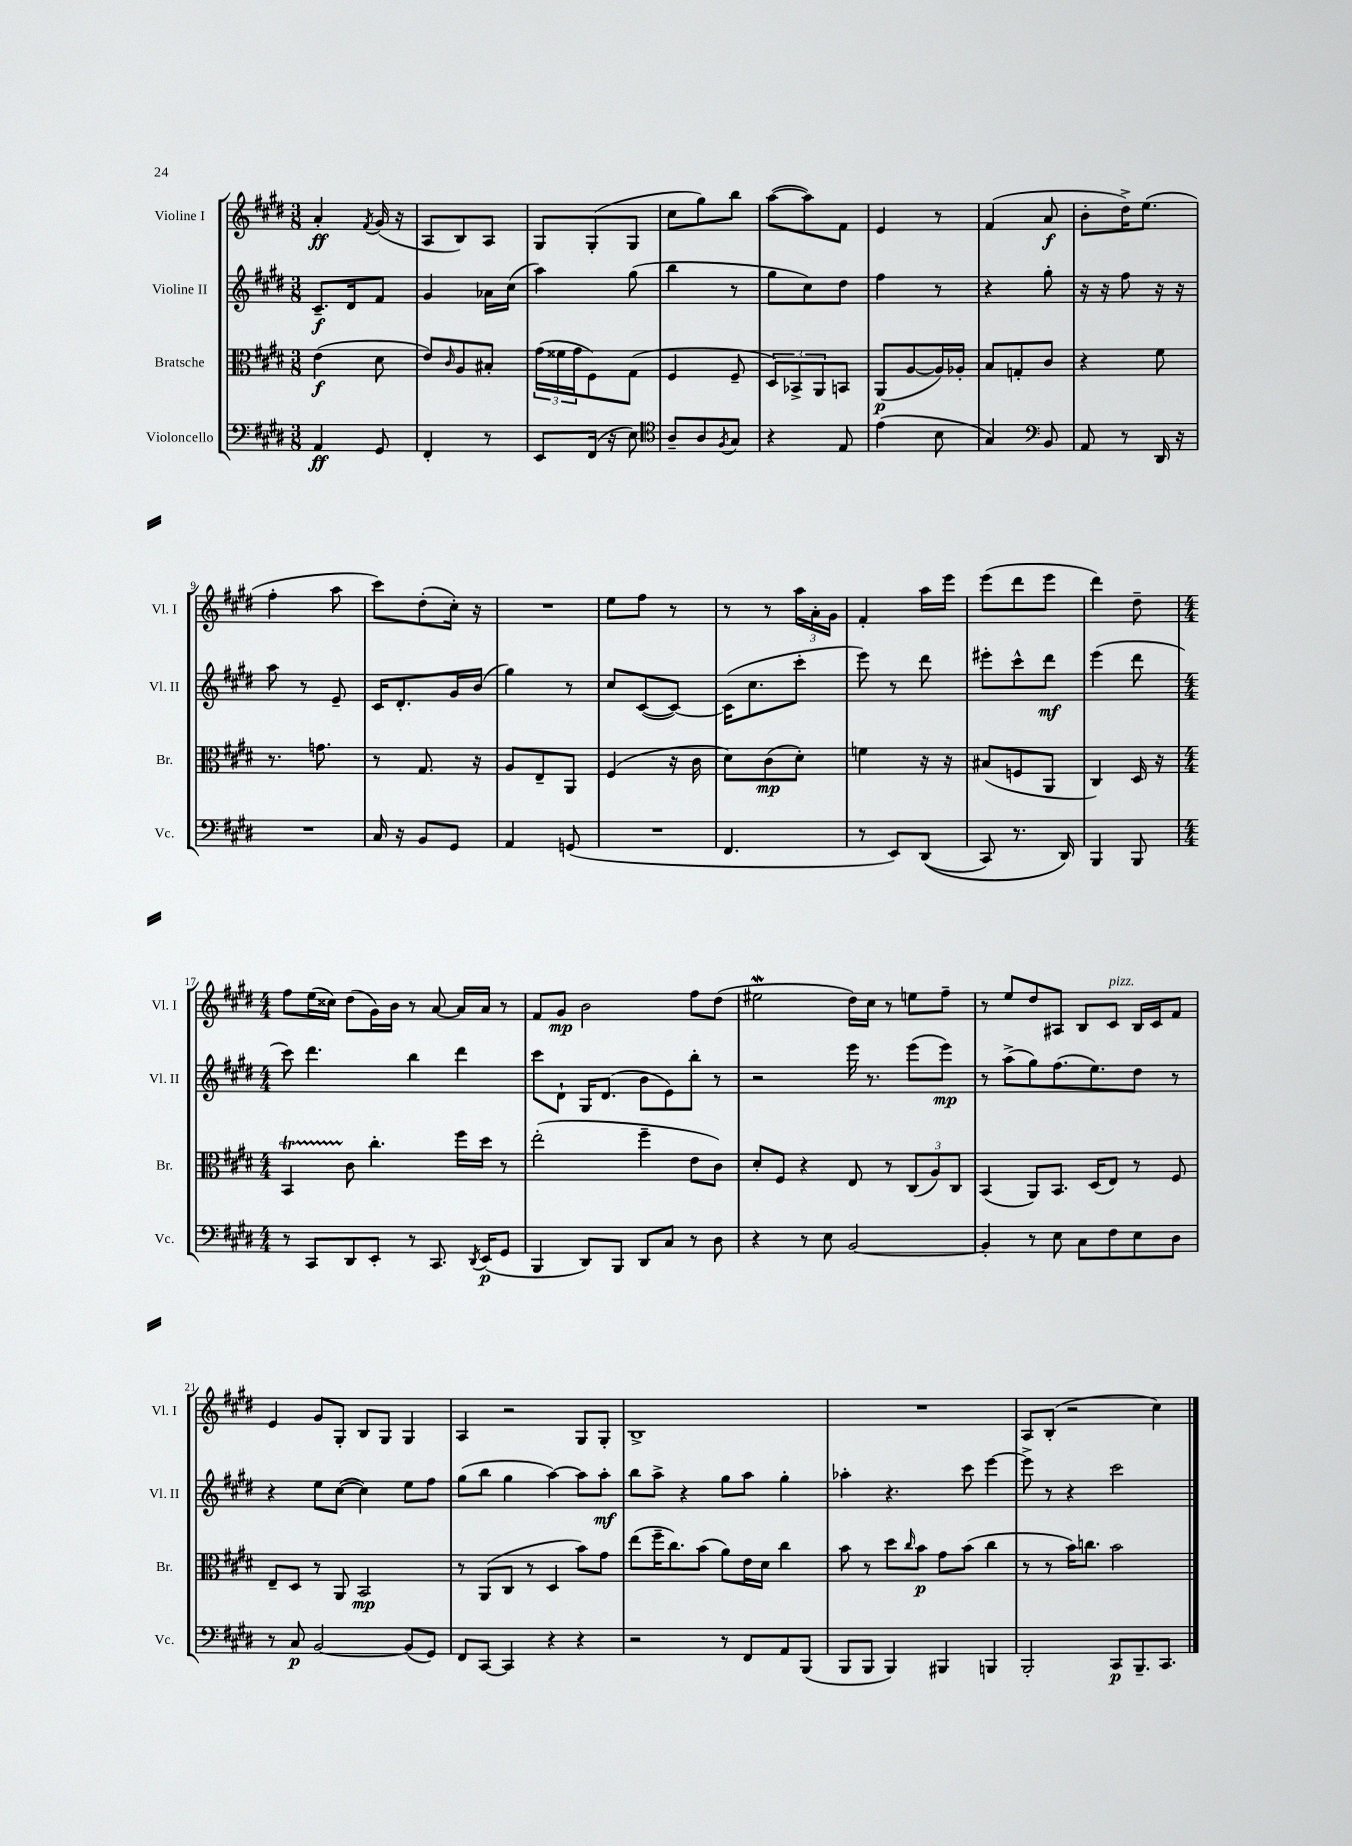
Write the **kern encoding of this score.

**kern	**kern	**kern	**kern
*staff4	*staff3	*staff2	*staff1
*clefF4	*clefC3	*clefG2	*clefG2
*k[f#c#g#d#]	*k[f#c#g#d#]	*k[f#c#g#d#]	*k[f#c#g#d#]
*M3/8	*M3/8	*M3/8	*M3/8
4AA/	(4e\	8.c#~/L	4a'/
.	.	16d#/k	.
.	.	.	8qf#/
8GG#/	8d#\	8f#/J	(16g#/
.	.	.	16r
=	=	=	=
4FF#'/	8e/L)	4g#/	8A/L
.	16qqc#/	.	.
.	8A/	.	8B/)
8r	8B#'/J	16a-\LL	8A/J
.	.	(16cc#\JJ	.
=	=	=	=
8EE/L	(24g#\LL	4aa\)	8G#/L
.	24f##\	.	.
.	24g#\J	.	.
(16FF#/Jk	8F#\)	.	(8G#'/
16r	.	.	.
8E\)	(8G#\J	(8gg#\	8G#/J
=	=	=	=
*clefC4	*	*	*
8A~/L	4F#/	4bb\	8cc#\L
8A/	.	.	8gg#\)
8qF#/	.	.	.
8G#/J	8F#~/	8r	8bb\J
=	=	=	=
4r	12D#/L)	8gg#\L	([8aa\L
.	12BB-^/	.	.
.	.	8cc#\)	8aa\])
.	12AA/	.	.
8E/	8BB/J	8dd#\J	8f#\J
=	=	=	=
(4e\	(8AA/L	4ff#\	4e/
.	[8A/	.	.
8B\	16A/]L)	8r	8r
.	16A-'/JJ	.	.
=	=	=	=
4G#/)	8B/L	4r	(4f#/
.	8G'/	.	.
*clefF4	*	*	*
8BB/	8c#/J	8gg#'\	8a/
=	=	=	=
8AA/	4r	16r	8b'\L
.	.	16r	.
8r	.	8ff#\	16dd#^\K)
.	.	.	(8.ee\J
16DD#/	8f#\	16r	.
16r	.	16r	.
=	=	=	=
4.r	8.r	8aa\	4ff#'\
.	.	8r	.
.	8.g\	.	.
.	.	8e~/	8aa\
=	=	=	=
16C#/	8r	16c#/LK	8ccc#\L)
16r	.	8.d#'/	.
8BB/L	8.G#/	.	(8dd#'\
8GG#/J	.	16g#/L	16cc#'\Jk)
.	16r	(16b/JJ	16r
=	=	=	=
4AA/	8A/L	4gg#\)	4.r
.	8E~/	.	.
(8GG/	8AA/J	8r	.
=	=	=	=
4.r	(4F#/	8cc#/L	8ee\L
.	.	([8c#/	8ff#\J
.	16r	8c#/_J)	8r
.	16c#\	.	.
=	=	=	=
4.FF#/	8d#\L)	(16c#\]LK	8r
.	.	8.cc#\	.
.	(8c#\	.	8r
.	8d#'\J)	8ccc#'\J	24aa\LL
.	.	.	24a'\
.	.	.	24g#\JJ
=	=	=	=
8r	4f\	8eee\)	4f#'/
8EE/L)	.	8r	.
&((8DD#/J	16r	8ddd#\	16aa\LL
.	16r	.	16eee\JJ
=	=	=	=
8CC#/)	(8B#/L	8eee#'\L	(8eee\L
8.r	8F/	8ccc#^^\	8ddd#\
.	8AA/J	8ddd#\J	8eee\J
16DD#/&)	.	.	.
=	=	=	=
4BBB/	4C#/)	(4eee\	4ddd#\)
8BBB/	16D#/	8ddd#\	8dd#~\
.	16r	.	.
=	=	=	=
*M4/4	*M4/4	*M4/4	*M4/4
8r	4BB/	8ccc#\)	8ff#\L
8CC#/L	.	4.ddd#\	(16ee\L
.	.	.	16cc##\JJ)
8DD#/	8c#\	.	(8dd#\L
8EE'/J	4.cc#'\	.	16g#\L)
.	.	.	16b\JJ
8r	.	4bb\	8r
8.CC#/	.	.	[8a/
.	16ff#\LL	4ddd#\	16a/]LL
8qDD#/	.	.	.
(16EE/LK	16dd#\JJ	.	16a/JJ
8GG#/J	8r	.	8r
=	=	=	=
4BBB/	(2ee'\	8ccc#\L	8f#/L
.	.	8d#`\J	8g#/J
8DD#/L)	.	16G#/LK	2b\
.	.	(8.d#/J	.
8BBB/J	.	.	.
8DD#/L	4ff#~\	8b\L	.
8C#/J	.	8e\)	.
8r	8e\L	8bb'\J	8ff#\L
8D#\	8c#\J)	8r	(8dd#\J
=	=	=	=
4r	8d#'/L	2r	2ee#\
.	8F#/J	.	.
8r	4r	.	.
8E\	.	.	.
[2BB/	8E/	16eee\	16dd#\LL)
.	.	8.r	16cc#\JJ
.	8r	.	8r
.	(12C#/L	(8eee\L	8ee\L
.	12A/)	.	.
.	.	8eee\J)	8ff#~\J
.	12C#/J	.	.
=	=	=	=
4BB'/]	(4BB/	8r	8r
.	.	(8aa^\L	8ee/L
8r	8AA/L)	8gg#\)	8dd#/
8E\	8.BB/J	(8.ff#\	8A#/J
8C#\L	.	.	8B/L
.	(16D#/LK	8.ee\)	.
8F#\	8E/J)	.	8c#/J
8E\	8r	8dd#\J	16B/LL
.	.	.	16c#/J
8D#\J	8F#/	8r	8f#/J
=	=	=	=
8r	8E~/L	4r	4e/
8C#/	8D#/J	.	.
[2BB/	8r	8ee\L	8g#/L
.	8AA/	([8cc#\J	8G#'/J
.	2BB/	4cc#\])	8B/L
.	.	.	8G#/J
(8BB/]L	.	8ee\L	4G#/
8GG#/J)	.	8ff#\J	.
=	=	=	=
8FF#/L	8r	(8gg#\L	4A/
[8CC#/J	(8AA/L	8bb\J	.
4CC#/]	8C#/J	4gg#\	2r
.	8r	.	.
4r	4D#/	[4aa\)	.
4r	8b\L)	8aa\]L	8G#/L
.	8g#\J	8aa'\J	8G#'/J
=	=	=	=
2r	(8ee\L	8bb\L	1B^
.	16ff#~\K	8aa^\J	.
.	8.cc#\)	.	.
.	.	4r	.
.	(8b\J	.	.
8r	8a\L)	8gg#\L	.
8FF#/L	16e\L	8aa\J	.
.	16d#\JJ	.	.
8AA/	4cc#\	4gg#'\	.
(8BBB/J	.	.	.
=	=	=	=
8BBB/L	8b\	4aa-'\	1r
8BBB/J	8r	.	.
4BBB/)	8dd#\L	4.r	.
.	16qqcc#/	.	.
.	8b\J	.	.
4BBB#/	8g#\L	.	.
.	(8b\J	8ccc#\	.
4BBB/	4cc#\	[4eee\	.
=	=	=	=
2BBB'/	8r	8eee^\]	8A/L
.	8r	8r	(8B'/J
.	16b\LK)	4r	2r
.	8.cc\J	.	.
8CC#/L	2b\	2ccc#\	.
8.BBB~/	.	.	.
.	.	.	4cc#\)
8.CC#/J	.	.	.
==	==	==	==
*-	*-	*-	*-
